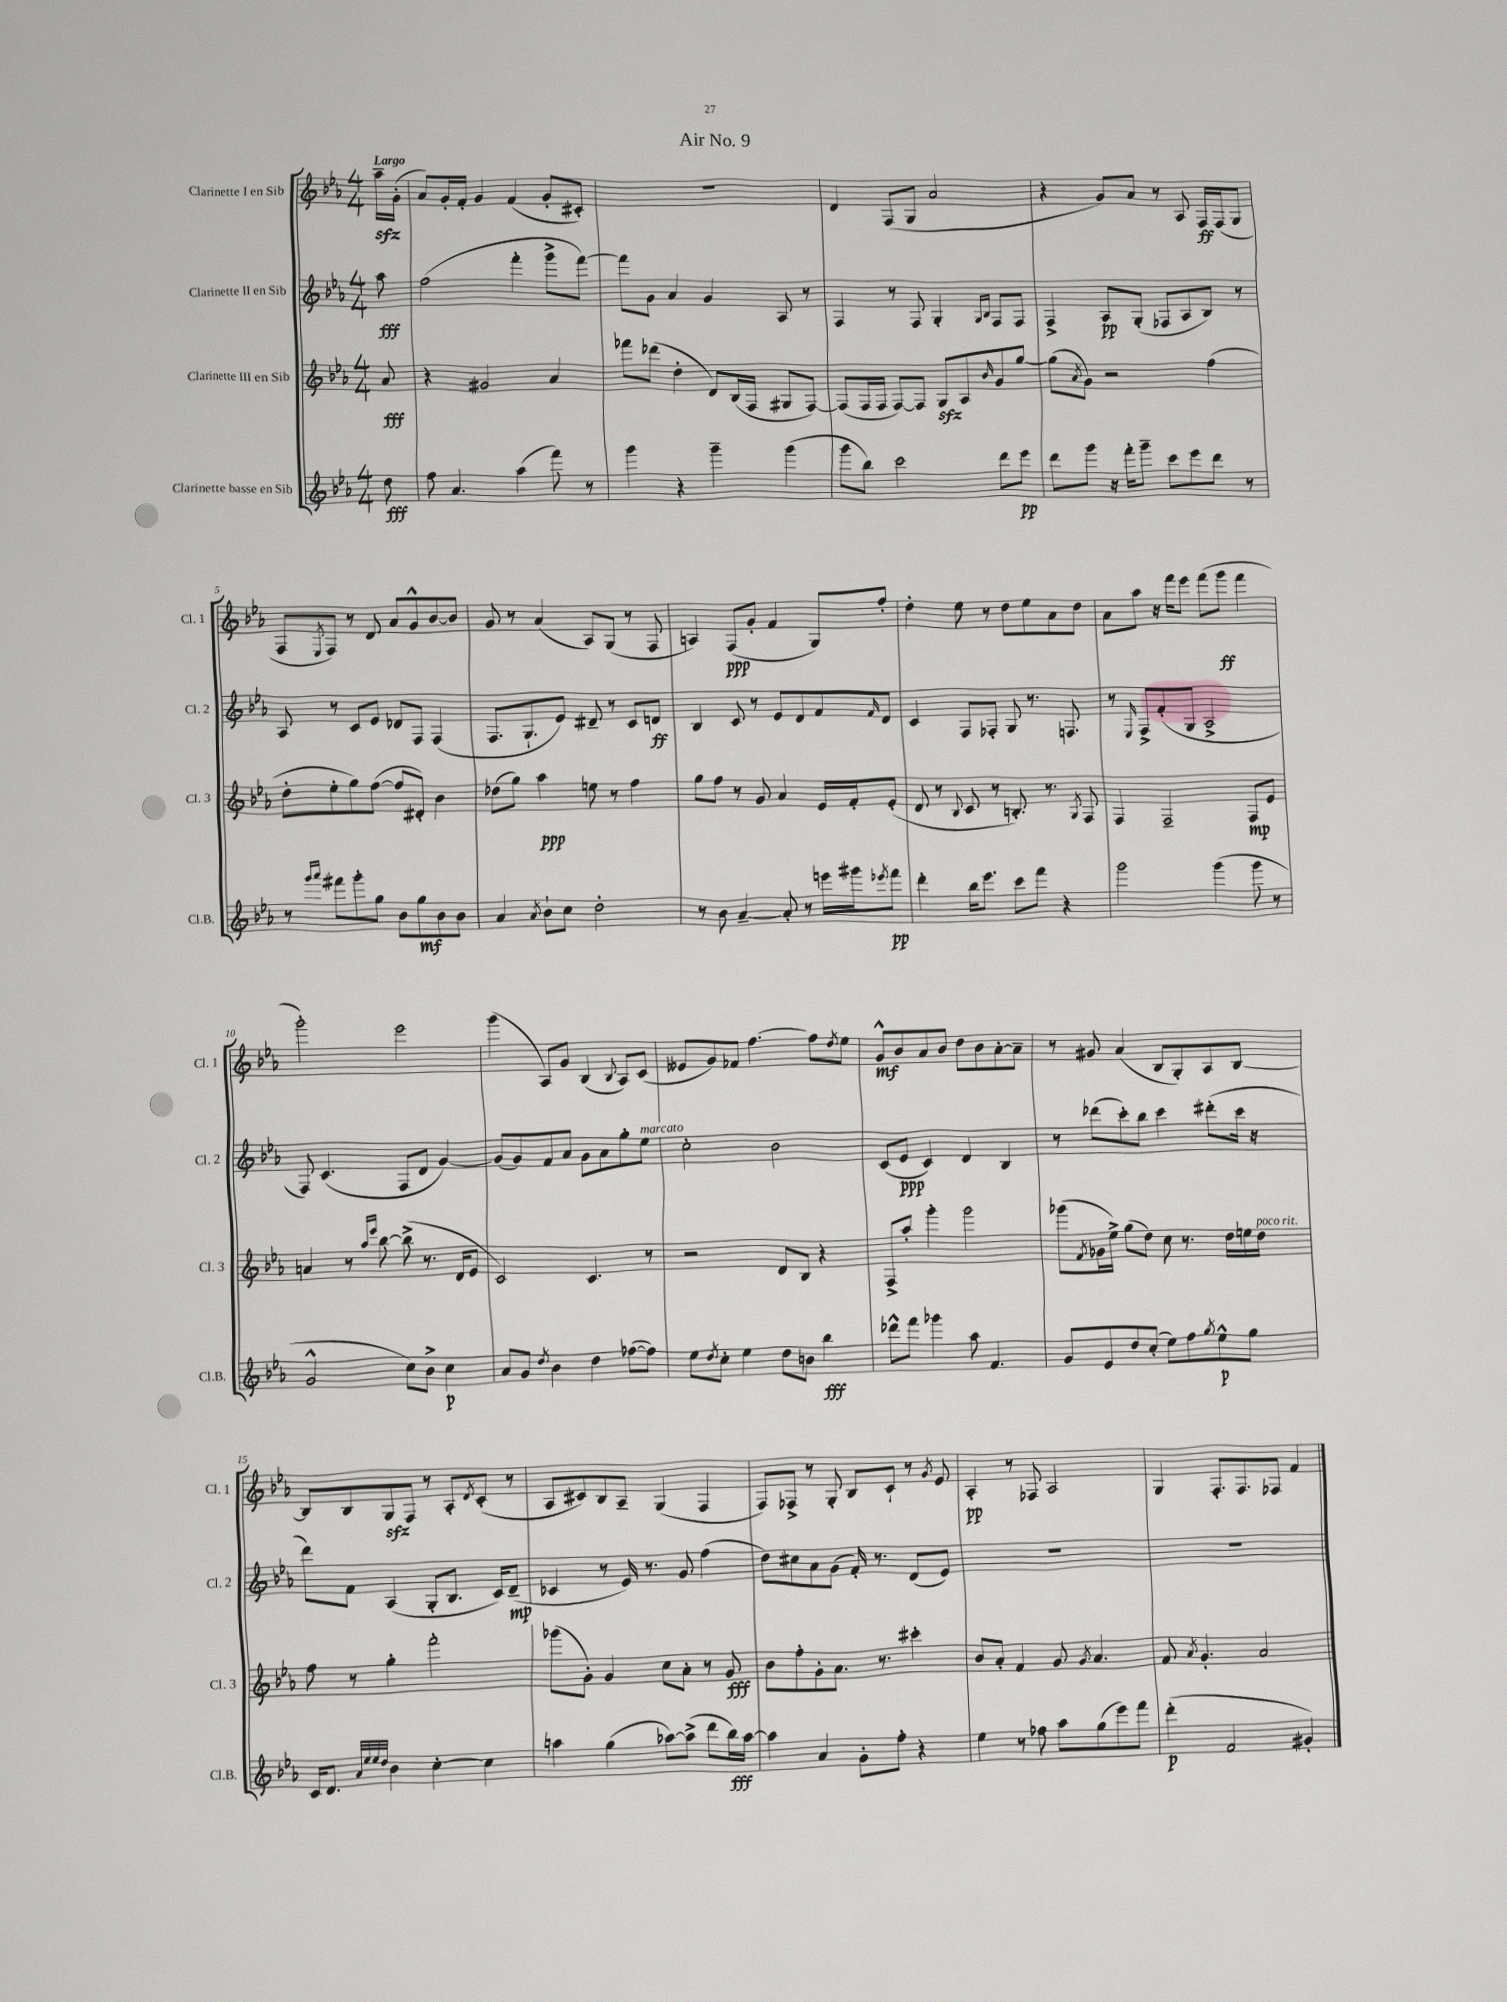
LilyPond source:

\header { title = "Air No. 9" }
<<
\new StaffGroup <<
\new Staff = "s0" \with { instrumentName = "Clarinette I en Sib" shortInstrumentName = "Cl. 1" } {
    \clef treble \key ees \major \numericTimeSignature \time 4/4 \partial 8 \tempo "Largo"
    aes''16--\sfz g'16-.( |
    aes'8) g'16-. f'16-. g'4 f'4( g'8-. cis'8-.) |
    R1 |
    d'4 f8( g8 aes'2 |
    r4 g'8) aes'8 r8 aes8 f16\ff f16( g8 |
    f8 \acciaccatura { ees8 } f8) r8 d'8 aes'8 g'8-^ bes'8~ bes'8 |
    g'8 r8 aes'4( aes8) g8( r8 f8 |
    a4) f8\ppp( g'8-. f'4 g8) f''8-. |
    d''4-. ees''8 r8 d''8 ees''8 aes'8 d''8 |
    aes'8 aes''8 r16 f'''16 ees'''8 f'''8( g'''8\ff f'''4 |
    g'''2-.) ees'''2 |
    g'''4( aes8) g'8 bes4( \appoggiatura { bes8 } aes8) c'8( |
    eeses'8 g'8) fes'8 f''4.~ f''8 \acciaccatura { d''8 } ees''8 |
    g'8-^\mf bes'8 aes'8 bes'8 d''8 bes'8 aes'8~-. aes'8-- |
    r8 gis'8 aes'4( bes8 g8-.) aes8 bes8~ |
    bes8 bes8 g8\sfz f8 r8 aes8-. \acciaccatura { d'8 } c'8-.( r8 |
    aes8 cis'8) bes8 aes8-- g4( f4 |
    f8) fes8-> r8 g8-. bes8 c'8-! r8 \acciaccatura { g'8 } ees'8 |
    aes4-.\pp r8 fes8 aes2 |
    g4 f8.-. f8. fes8 f'4 \bar "|." |
}
\new Staff = "s1" \with { instrumentName = "Clarinette II en Sib" shortInstrumentName = "Cl. 2" } {
    \clef treble \key ees \major \numericTimeSignature \time 4/4 \partial 8
    aes''8\fff |
    f''2( f'''4-. g'''8-> f'''8~) |
    f'''8 g'8 aes'4 g'4 aes8 r8 |
    f4 r8 f8 g4-. \grace { g16 bes16 } f8 f8 |
    f4-> aes8\pp g8-.( fes8 aes8 bes8) r8 |
    aes8 r8 c'8 ees'8 des'8 f8 f4( |
    f8. g8.-! ees'8) dis'8-- r8 c'8 d'8\ff |
    bes4 c'8 r8 ees'8 d'8 f'8 \grace { f'16 } d'8 |
    c'4 f8 fes8-. g8 r8. f8. |
    r8 \grace { ees16 } f8-> f'8-.( g8 aes2-> |
    f8) c'4.( f8 d'8 g'4~) |
    g'8( g'8) f'8 aes'8 g'8 aes'8 g''8-. ees''8^\markup { \italic "marcato" } |
    c''2-. bes'2 |
    c'8( ees'8\ppp c'4) d'4 bes4 |
    r8 des'''8( c'''8-.) bes''8 c'''4 dis'''8-.( c'''16 r16 |
    d'''8) f'8 aes4( g8-. bes8. c'16) d'8--\mp( |
    ces'4 r8 ees'16) r8. g'8 f''4( |
    d''8) cis''8 aes'8 g'8( f'16-.) r8. d'8( ees'8) |
    R1 |
    R1 \bar "|." |
}
\new Staff = "s2" \with { instrumentName = "Clarinette III en Sib" shortInstrumentName = "Cl. 3" } {
    \clef treble \key ees \major \numericTimeSignature \time 4/4 \partial 8
    aes'8\fff |
    r4 gis'2 aes'4 |
    fes'''8 des'''8( d''4-. d'8) bes16( f16 gis8 f8~) |
    f8( f16 f16 f8~) f8 g8\sfz aes8 \grace { bes'16 } g'8 g''8~ |
    g''8( \acciaccatura { aes'8 } g'8) r2 f''4( |
    d''8-. ees''8-. g''8) f''8~( f''8 dis'8-.) bes'4 |
    des''8( g''8) aes''4\ppp e''8 r8 f''4 |
    g''8 f''8 r8 g'8 aes'4 ees'16 f'16-. ees'8-.( |
    d'8 r8 \appoggiatura { bes8 } c'8 r8 b8.-.) r8. \acciaccatura { g8 } f8 |
    f4 f2-- f8\mp ees'8 |
    a'4 r8 \grace { aes''16 ees'''16 } bes''8~ bes''8->( r8. d'16 ees'8 |
    c'2) c'4. r8 |
    r2 d'8 bes8 r4 |
    f8-> aes''8-. g'''4-. g'''2 |
    ges'''8( \acciaccatura { f'8 } ges'16 ees''16->) g''8( d''8) c''8 r8. d''16 e''16 d''16^\markup { \italic "poco rit." } |
    f''8 r8 g''4-. f'''2-. |
    ges'''8( g'8-.) g'4 c''8 aes'8-. r8 g'8\fff |
    bes'8 f''8-. g'8-. aes'8. r8. cis'''4-. |
    bes'8 aes'8-. f'4 g'8 \acciaccatura { g'8 } aes'4. |
    f'8 \acciaccatura { aes'8 } g'4.-. aes'2 \bar "|." |
}
\new Staff = "s3" \with { instrumentName = "Clarinette basse en Sib" shortInstrumentName = "Cl.B." } {
    \clef treble \key ees \major \numericTimeSignature \time 4/4 \partial 8
    d''8\fff |
    f''8 aes'4. aes''4( f'''8) r8 |
    g'''4 r4 g'''4-- g'''4( |
    g'''8 bes''8) c'''2 d'''8 ees'''8\pp |
    d'''8 g'''8 r16 f'''16-. g'''8-- c'''8 ees'''8 d'''8 r8 |
    r8 \grace { g'''16 aes'''16 } fis'''8 g'''8-. g''8 bes'8 g''8\mf bes'8 bes'8 |
    aes'4 \acciaccatura { aes'8 } bes'8-! c''8 d''2-. |
    r8 bes'8 aes'4~-- aes'8-. r8 e'''16 gis'''16 \acciaccatura { ees'''8 } f'''8\pp |
    d'''4-. bes''16 ees'''8. c'''8 f'''8 r4 |
    g'''2 g'''4( g'''8 r8 |
    g'2-^ c''8) bes'8-> c''4\p |
    aes'8 g'8 \acciaccatura { d''8 } bes'4 d''4 fes''8~( fes''8) |
    ees''8 \acciaccatura { d''8 } c''8-. ees''4 d''8 b'8 bes''4\fff |
    des'''8-^ f'''8 ges'''4 aes''8 f'4. |
    g'8 ees'8 d''8 c''8-.( ees''8) f''8 \acciaccatura { g''8 } ees''8-^\p g''8 |
    c'16 d'8. \grace { aes'32 ees''32 ees''32 d''32 } bes'4 c''4~-. c''4 |
    a''4 g''4( aes''8~) aes''8->( d'''8 bes''16\fff) aes''16~ |
    aes''4 aes'4 g'8-. f''8-. r4 |
    ees''4 r8 fes''8 aes''8 g''8( ees'''8) f'''8 |
    d'''4-.\p( f'2 gis'4-.) \bar "|." |
}
>>
>>
